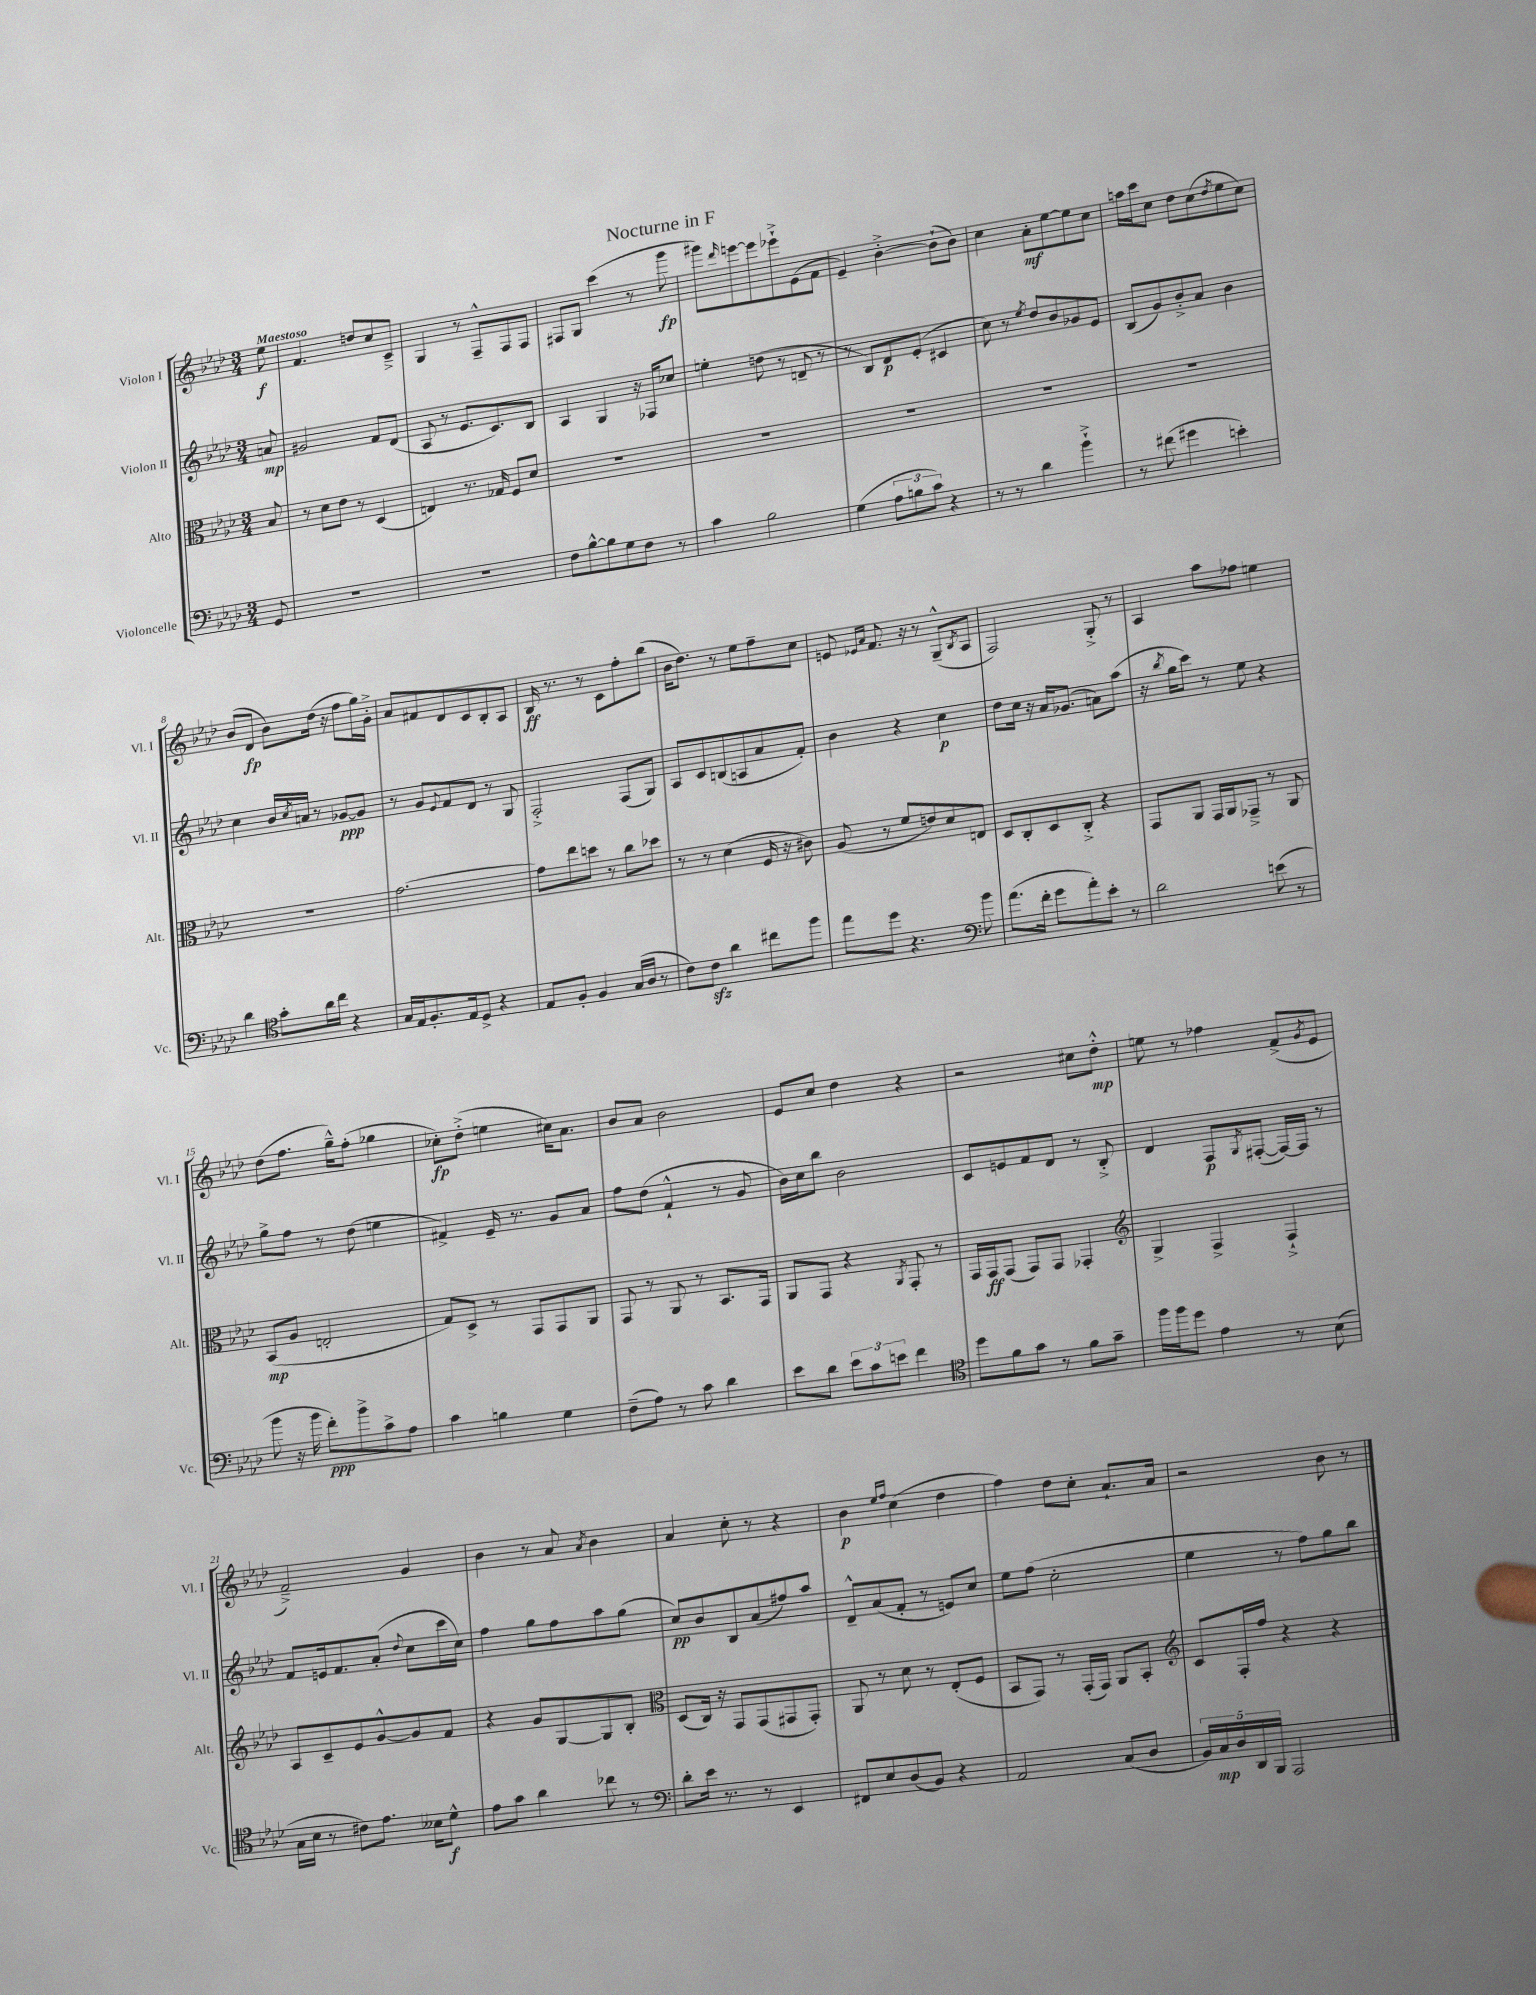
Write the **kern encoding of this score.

**kern	**kern	**kern	**kern
*staff4	*staff3	*staff2	*staff1
*clefF4	*clefC3	*clefG2	*clefG2
*k[b-e-a-d-]	*k[b-e-a-d-]	*k[b-e-a-d-]	*k[b-e-a-d-]
*M3/4	*M3/4	*M3/4	*M3/4
8GG/	8B-/	8a/	8ee-\
=	=	=	=
2.r	8r	2g#/	4.f/
.	8d-\L	.	.
.	8e-\J	.	.
.	8r	.	8dd/L
.	(4D-/	8f/L	8cc/
.	.	(8d-/J	8c~^/J
=	=	=	=
2.r	4E/)	8A-/	4G/
.	.	8r	.
.	8.r	8.e-/L	8r
.	.	.	8F~^^/L
.	16G-/	8.c/)	.
.	8F/L	.	8F/
.	8d-/J	8B-/J	8F/J
=	=	=	=
8F\L	2.r	4A-/	8F#/L
[8B-^^\	.	.	8G/J
8B-\]	.	4G/	(4ccc\
8G\	.	.	.
8F\J	.	16r	8r
.	.	16F-/LK	.
8r	.	8cc-/J	8ggg\
=	=	=	=
4c\	2.r	4ee'\	8ggg#\L)
.	.	.	16qqddd-/
.	.	.	[8eee\
2B-\	.	(8dd\	8eee\]
.	.	8r	8eee-`^\
.	.	8d~/	(8e-\
.	.	8r	8f\J
=	=	=	=
(4G\	2.r	8r	4e-~/)
.	.	8B-/L)	.
12A-\L	.	8d-/	[4b-'^\
12B\	.	.	.
.	.	(8e-'/J	.
12c\J)	.	.	.
4r	.	4c#/	(8b-`\]L
.	.	.	8b-\J)
=	=	=	=
8r	2.r	8cc\)	4cc\
8r	.	8r	.
.	.	8qee-/	.
4d-\	.	8dd-/L	8a-'\L
.	.	8b-/	[8ee-\
4b-`^\	.	8g-/	8ee-\]
.	.	8e-/J	8cc\J
=	=	=	=
8r	2.r	(8B-/L	16aa\LL
.	.	.	16ccc\J
(8f#\	.	8g/)	8cc\J
4g#\	.	8b-'^/	8dd-\L
.	.	8a-/J	(8cc\
.	.	.	8qdd-/
4e'\)	.	4b-\	8ee-\
.	.	.	8cc\J)
=	=	=	=
4d-\	2.r	4cc\	(8b-/L
.	.	.	8d-/J
*clefC4	*	*	*
8g'\L	.	16b-/LL	8b-\L)
.	.	8qcc/	.
.	.	16a/JJ	.
16a-\L	.	8r	(16dd-\Jk
16cc\JJ	.	.	16r
4r	.	[8g-/L	8ff\L
.	.	8g-/]J	16gg\L)
.	.	.	16g'^\JJ
=	=	=	=
16G/LL	[2.g\	8r	8a-/L
16E-/J	.	.	.
8.F'/	.	8g/L	8f#/
.	.	8qqe-/	.
.	.	8f/	8d-/
16E-/k	.	.	.
8D-^/J	.	8d-/J	8c/
4r	.	8r	8B-'/
.	.	8G/	8A-/J
=	=	=	=
8E-/L	8g\]L	2F'^/	16B-/
.	.	.	8.r
8F'/J	8ee-\	.	.
4F/	8dd\J	.	8r
.	8r	.	8c\L
(16G/LL	8cc\L	(8F/L	8ff'\
16A-/JJ	.	.	.
8r	8dd-\J	8G/J)	(8bb-\J
=	=	=	=
8c\L)	8r	8A-/L	16b-\LK
.	.	.	8.dd-\J)
8c\J	8r	8c/	.
4a-\	(4d-\	(8B/	8r
.	.	8A/	8ee-\L
8cc#\L	16F/	8a-/	8ff~\
.	16r	.	.
8ff\J	8c#\)	8f'/J)	8cc\J
=	=	=	=
8ee-\L	(8A-/	4b-\	8e/
.	.	.	16qqe-/LL
.	.	.	16qqa-/JJ
8dd-\J	8r	.	8.f/
4.r	8f/L	4r	.
.	.	.	16r
.	8e/)	.	8r
.	8d-/	4cc\	(8G~^^/L
*clefF4	*	*	*
.	.	.	8qB-/
8b-\	8E/J	.	8A-/J
=	=	=	=
(8.a-\L	8D-/L	8dd-\L	2F/)
.	8C'/	16cc\Jk	.
16f'\Jk	.	16r	.
8g\L	8D-/	16a-/LK	.
.	.	(8.g-/J	.
8a-'\)	8C'^/J	.	.
8e-'\J	4r	8a\L)	8G'^/
8r	.	(8aa-\J	8r
=	=	=	=
2d-\	8GG/L	16r	4A-/
.	.	8qbb-/	.
.	.	16gg\LK	.
.	8AA-/J	8ccc\J)	.
.	16GG/LL	8r	8aa-\L
.	16AA-/J	.	.
.	8GG-~^/J	8ee-\	8ff-\J
(8e\	8r	4r	4ee\
8r	8AA-/	.	.
=	=	=	=
8b-\	(8BB-/L	8gg^\L	(8dd-\L
16r	8A-/J	8ff\J	8.ff\J
16b-\	.	.	.
8f'\L)	2E'/	8r	.
.	.	.	16gg~^^\LK)
8b-^\	.	(8dd-\	(8ff'\J
8c^\	.	4ee\	4gg-\
8A-\J	.	.	.
=	=	=	=
4c\	8G/L)	4f#^/)	8cc-'\L)
.	8D-^/J	.	(8dd-'^\J
4B\	8r	16e-~/	4ee\
.	.	8.r	.
.	8GG/L	.	.
4G\	8GG/	8g/L	16cc#\LK)
.	.	.	8.a-\J
.	8AA-/J	8a-/J	.
=	=	=	=
(8F~\L	8GG/	8ff\L	8b-/L
8A-\J)	8r	(8dd-\J	8a-/J
8r	8AA-/	4f`^^/	2b-\
8c\	8r	.	.
4d-\	8.BB-/L	8r	.
.	.	8g/	.
.	16GG/Jk	.	.
=	=	=	=
8e-\L	8AA-/L	16b-\LL)	8e-/L
.	.	16cc\J	.
8d-\J	8GG/J	8bb-\J	8cc/J
12e-\L	4r	2b-\	4dd-\
12c\	.	.	.
12e\J	.	.	.
.	8qAA-/	.	.
4f\	8GG'/	.	4r
.	8r	.	.
=	=	=	=
*clefC4	*	*	*
8dd-\L	16GG/LL	8c/L	2r
.	16GG/J	.	.
8f\	(8GG/J	8e/	.
8g\J	8GG/L)	8f/	.
8r	8GG/J	8d-/J	.
8f\L	4GG-'/	8r	8cc#\L
8g~\J	.	8B-'^/	8dd-'^^\J
=	=	=	=
*	*clefG2	*	*
16ff\LL	4G^/	4d-/	8ee\
16ff\J	.	.	.
8dd-\J	.	.	8r
4e-\	4F^/	8F/L	4ff-\
.	.	8qG/	.
.	.	([8F#'/J	.
8r	4F`^/	16F#/_LL)	(8f^/L
.	.	16F#/]JJ	.
.	.	.	8qg/
(8B-\	.	8r	8e-/J
=	=	=	=
16G\LL	8A-/L	8f/L	2f~^/)
16B-\JJ	.	.	.
8r	8c~/	16e/k	.
.	.	8.f/	.
8c#\L)	8e-/	.	.
8.e-\J	[8g^^/	(8a-'/J	.
.	.	8qqdd-/	.
.	8g/]	8cc\L	4g/
16B--\LK	.	.	.
8d-^^\J	8f/J	16ccc\L	.
.	.	16cc\JJ)	.
=	=	=	=
8e-\L	4r	4ff\	4b-\
8g\J	.	.	.
4a-\	8g/L	8gg\L	8r
.	[8G/	8ff\	8a-/
.	.	.	8qa-/
8cc-\	8G/]	8aa-\	4b-\
8r	8B-'/J	(8gg\J	.
=	=	=	=
*clefF4	*clefC3	*	*
8d-'\L	(8D-/L	8cc/L)	4a-/
16e-\Jk	16C/Jk)	8b-/	.
8.r	16r	.	.
.	8GG/L	8B-/	8cc'\
8r	(8GG/	(8a-/	8r
4EE-/	8GG#/	8ff#/)	4r
.	8GG#'/J)	8aa-/J	.
=	=	=	=
8FF#/L	8AA-/	8d-~^^/L	4b-\
8E-/	8r	(8a-/	.
.	.	.	16qqee-/LL
.	.	.	16qqff/JJ
(8D-/	8d-\	8f'/J	(4cc\
8BB-/J)	8r	8r	.
4r	(8E-'/L	8e/L)	4dd-\
.	8F/J	8cc/J	.
=	=	=	=
2AA-/	8BB-/L	8ee-\L	4ff\)
.	8GG/J)	(8ff\J	.
.	8r	2cc'\	8dd-\L
.	(16GG'/LL	.	8cc'\J
.	16GG/JJ)	.	.
(8C/L	8AA-/L	.	8.a-`/L
8D-/J	8BB-'/J	.	.
.	.	.	16a-/Jk
=	=	=	=
*	*clefG2	*	*
20BB-/LL)	8c/L	4ee-\	2r
20C/	.	.	.
20D-/	.	.	.
.	16F'/L	.	.
20DD-/	.	.	.
.	16ff/JJ	.	.
20BBB-/JJ	.	.	.
2AAA-/	4r	8r	.
.	.	8ff\L)	.
.	4r	8gg\	8b-\
.	.	8bb-\J	8r
==	==	==	==
*-	*-	*-	*-
